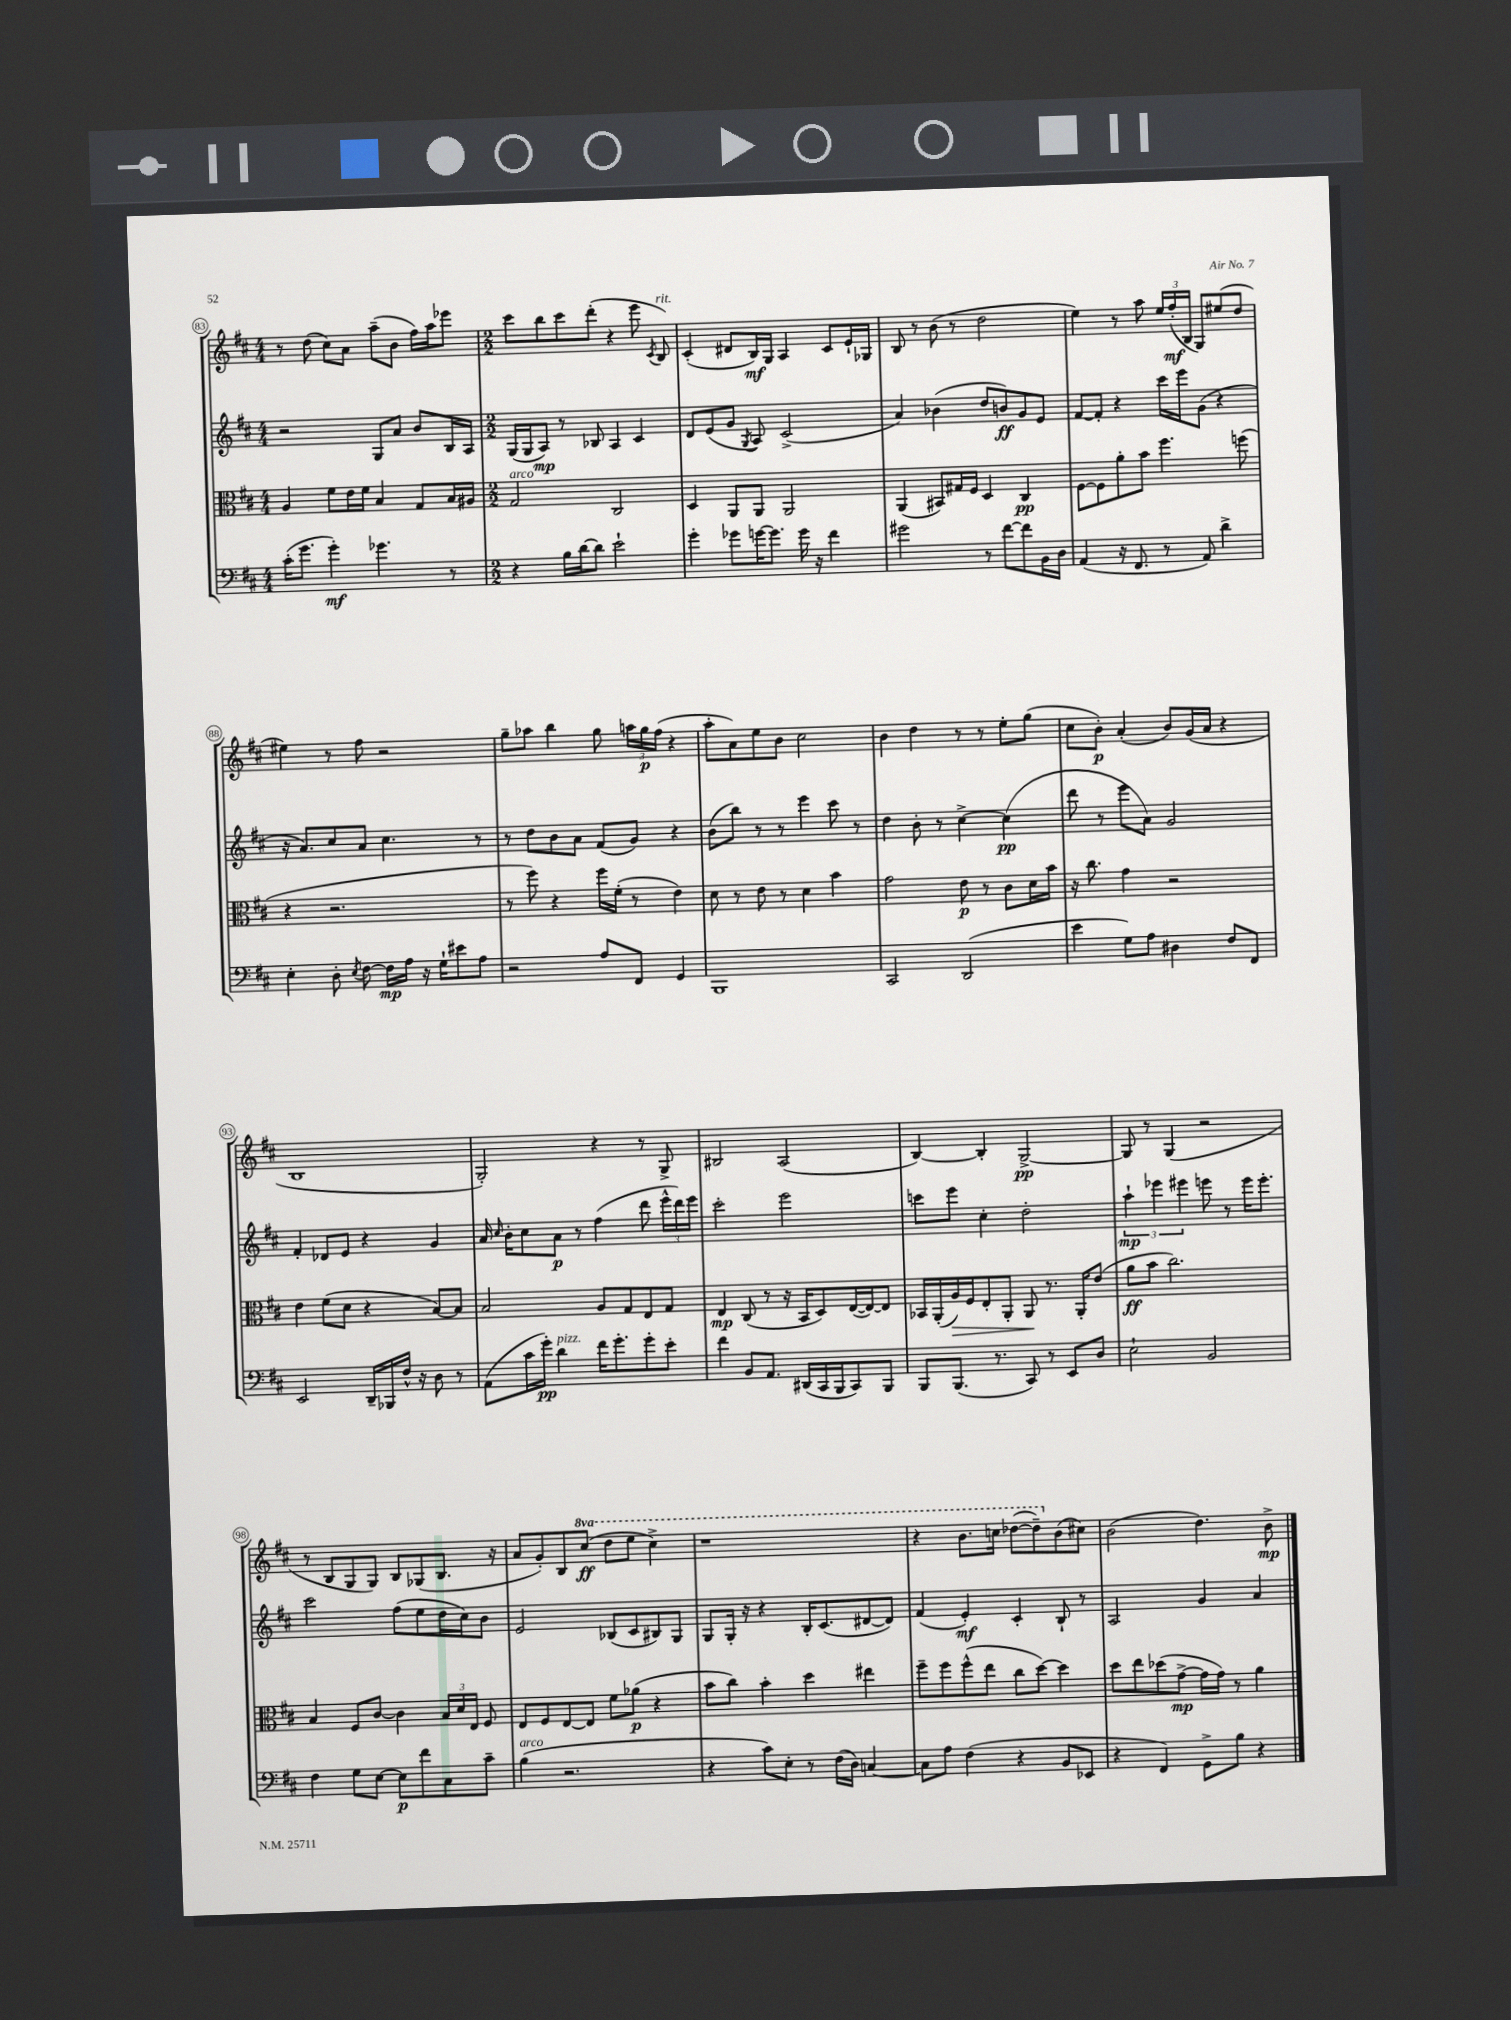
<<
\new StaffGroup <<
\new Staff = "s0" {
    \clef treble \key d \major \numericTimeSignature \time 4/4 \set Staff.ottavationMarkups = #ottavation-simple-ordinals
    \autoBeamOff r8 d''8( cis''8[) a'8] a''8[--( b'8] fis''16[) a''16 ees'''8] |
    \numericTimeSignature \time 2/2 cis'''8[ b''8 cis'''8 d'''8]-.( r4 e'''8 \acciaccatura { cis'8 } b8^\markup { \italic "rit." }) |
    cis'4-.( dis'8[ b16\mf) g16] a4 cis'8[ e'16-! ges16] |
    b8 r8 b'8( r8 d''2 |
    e''4) r8 a''8 \tuplet 3/2 { e''16[ fis''16-.\mf( b16] } g8[) eis''8( d''8] |
    eis''4) r8 fis''8 r2 |
    g''8[-- aes''8] b''4 g''8 \tuplet 3/2 { a''16[ g''16\p fis''16]( } r4 |
    a''8[-. a'8) e''8 b'8] cis''2 |
    b'4 d''4 r8 r8 e''8[-. g''8]( |
    cis''8[ b'8]-.\p) a'4-.( b'8[) g'16( a'16] r4 |
    b1 |
    g2-.) r4 r8 g8-> |
    bis2 a2( |
    b4~) b4-. g2~->\pp |
    g8 r8 g4( r2 |
    r8 b8[ g8 g8]) b8[ ges8( b8.] r16 |
    a'8[ g'8-.) b8 \ottava #1 cis'''8]\ff( d'''8[ e'''8] cis'''4->) |
    r1 |
    r4 b''8.[ c'''16] des'''8[~( des'''8--) \ottava #0 b'8( cis''!8]) |
    b'2( d''4.) b'8->\mp \bar "|." |
}
\new Staff = "s1" {
    \clef treble \key d \major \numericTimeSignature \time 4/4
    \autoBeamOff r2 g8[ a'8] b'8[ b16 a16] |
    \numericTimeSignature \time 2/2 g16[( g16 a8]\mp) r8 bes8 a4 cis'4 |
    d'8[ e'8( g'8] \acciaccatura { g8 } a8) cis'2->( |
    a'4) bes'4( d''8[ b'8\ff) g'8 e'8] |
    fis'8[~ fis'8]-. r4 cis'''16[ e'''16 g'8]( r4 |
    r16 a'8.[) cis''8 a'8] cis''4. r8 |
    r8 d''8[ b'8 a'8] fis'8[( g'8]) r4 |
    b'8[( b''8]) r8 r8 e'''4 cis'''8 r8 |
    d''4 b'8-. r8 cis''4~-> cis''4\pp( |
    d'''8 r8 e'''8[ a'8]) g'2 |
    fis'4-. des'8[ e'8] r4 g'4 |
    a'16 \grace { cis''16 } b'16[-. cis''8 a'8]\p r8 fis''4( d'''8 \tuplet 3/2 { e'''16[-^ d'''16) e'''16] } |
    cis'''2-. e'''2 |
    c'''8[ e'''8] cis''4-. d''2-. |
    \tuplet 3/2 { a''4-!\mp ees'''4 eis'''4 } e'''8 r8 e'''16[ e'''8.]-. |
    cis'''2 fis''8[( e''8 d''16 cis''16) b'8] |
    e'2 bes8[( cis'8 bis8) g8] |
    g8[ g16]-. r16 r4 b16[-. cis'8.( dis'8~ dis'8]) |
    fis'4( e'4-.\mf) cis'4-. b8-! r8 |
    a2 g'4 a'4 \bar "|." |
}
\new Staff = "s2" {
    \clef alto \key d \major \numericTimeSignature \time 4/4
    \autoBeamOff a4 fis'8[ e'16 fis'16] b4 g8[ b16 ais16] |
    \numericTimeSignature \time 2/2 g2^\markup { \italic "arco" } cis2 |
    d4 a,8[ a,8] a,2 |
    a,4( bis,8[) gis16 fis16] d4 cis4\pp |
    fis8[~ fis8 a'8-. b'8] fis''4. f''8( |
    r4 r2. |
    r8 fis''8) r4 fis''16[ fis'16]-.( r8 e'4) |
    d'8 r8 e'8 r8 d'4 b'4 |
    g'2 e'8\p r8 cis'8[ d'16 b'16] |
    r16 cis''8. g'4 r2 |
    e'4 fis'8[( d'8] r4 b8[~) b8] |
    b2 a8[ g8 e8 g8] |
    e4\mp cis8( r8 r16 b,16[ d8) e16~( e16~) e8] |
    bes,16[ a,16-.( a16\>) fis16 e8-. a,8]-. a,8\! r8. a,16[-. e'8]( |
    a'8[\ff b'8] cis''2.) |
    b4 fis8[ cis'8]~ cis'4 \tuplet 3/2 { b16[ d'16 e16] } fis8 |
    e8[ fis8 e8~ e8] fis'8[ aes'8]\p( r4 |
    b'8[ cis''8]) b'4-. d''4 eis''4 |
    fis''8[-- fis''8 fis''8-^( e''8] cis''8[ d''8]~) d''4 |
    d''8[ e''8 des''8( g'8]~->\mp g'16[ g'16]) r8 a'4 \bar "|." |
}
\new Staff = "s3" {
    \clef bass \key d \major \numericTimeSignature \time 4/4
    \autoBeamOff cis'16[-.( g'8.] g'4-.\mf) ges'4. r8 |
    \numericTimeSignature \time 2/2 r4 b16[ d'16~ d'8] e'2-! |
    g'4-. ges'8[ g'16~ g'8.] g'16 r16 fis'4 |
    gis'2 r8 fis'8[~ fis'8 b,16 d16] |
    a,4( r16 fis,8. r8 a,8) d'4-> |
    e4-. d8-. \acciaccatura { e8 } fis8~ fis16[\mp a16] r16 g16[-! eis'8 a8] |
    r2 a8[ fis,8] g,4 |
    b,,1 |
    cis,2 d,2( |
    e'4 g8[) a8] dis4 fis8[ fis,8] |
    e,2 d,16[-- bes,,16 fis16]-^ r16 d8 r8 |
    a,8[( cis'16 g'16]-.\pp) d'4^\markup { \italic "pizz." } fis'16[ g'8.-. g'8-. e'8]-. |
    fis'4 b,8[ a,8.] dis,16[( cis,16 b,,16 cis,8) b,,8] |
    b,,8[ b,,8.]( r8. cis,8) r8 e,8[ d8] |
    e2-! b,2 |
    fis4 g8[ e8]~ e8[\p fis'8 cis8 cis'8]-- |
    b4^\markup { \italic "arco" }( r2. |
    r4 cis'8[) e8]-. r8 fis16[( d16]) c4~ |
    c8[ a8] fis4( r4 b,8[ ees,8] |
    r4 fis,4) g,8[-> b8] r4 \bar "|." |
}
>>
>>
\layout { \context { \Score currentBarNumber = #83 \override BarNumber.stencil = #(make-stencil-circler 0.1 0.3 ly:text-interface::print) } }
